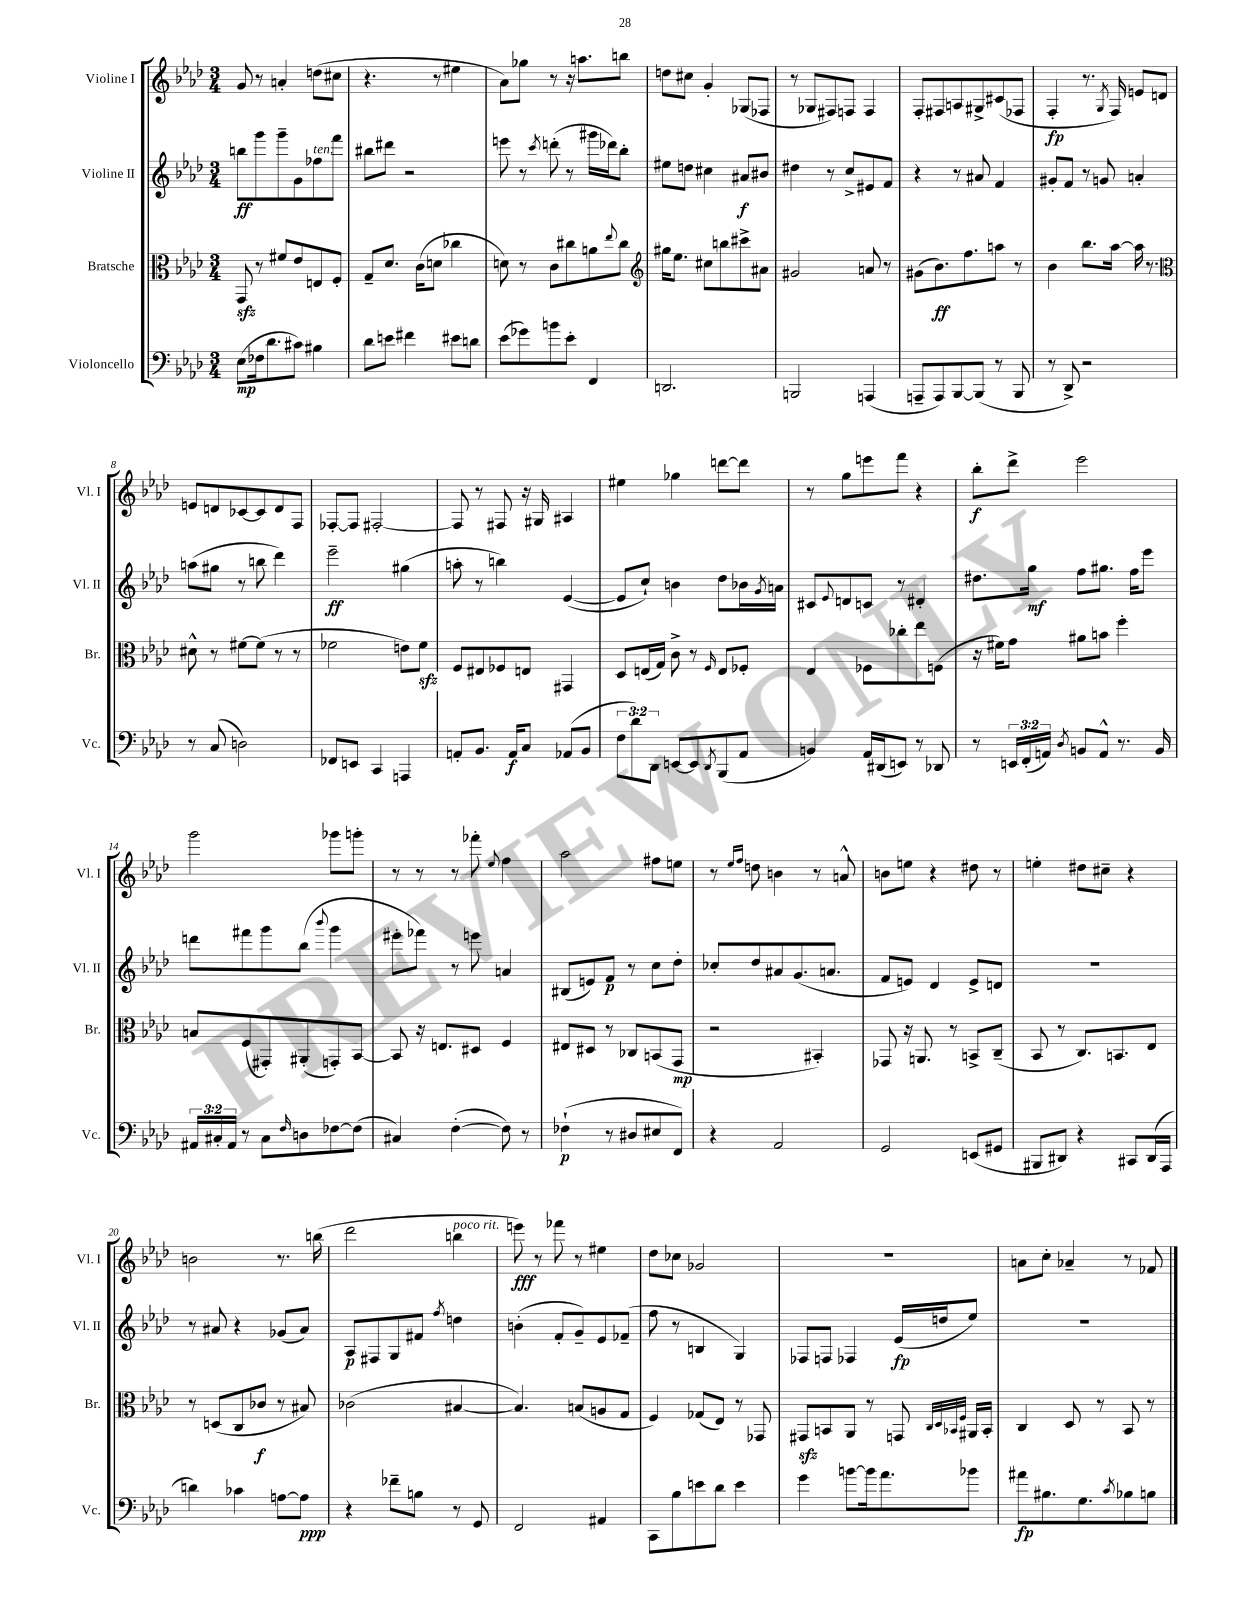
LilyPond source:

<<
\new StaffGroup <<
\new Staff = "s0" \with { instrumentName = "Violine I" shortInstrumentName = "Vl. I" } {
    \clef treble \key aes \major \numericTimeSignature \time 3/4
    g'8 r8 a'4-. d''8( cis''8 |
    r4. r8 eis''4 |
    aes'8) ges''8 r8 r16 a''8. b''8 |
    d''8 cis''8 g'4-. ges8( fes8 |
    r8 ges8 fis8) f8 f4 |
    f8-. fis8 a8 gis8-> cis'8( fes8 |
    f4-.\fp r8. \acciaccatura { g8 } f16) e'8 d'8 |
    e'8 d'8 ces'8~ ces'8 d'8 f8 |
    fes8~-. fes8 fis2~-. |
    fis8 r8 fis8 r16 gis16 ais4 |
    eis''4 ges''4 d'''8~ d'''8 |
    r8 g''8 e'''8 f'''8 r4 |
    bes''8-.\f des'''8-> ees'''2 |
    g'''2 ges'''8 g'''8-. |
    r8 r8 r8 fes'''8-. \appoggiatura { ees''8 } f''4 |
    aes''2 fis''8 e''8 |
    r8 \grace { ees''16 f''16 } d''8 b'4 r8 a'8-^ |
    b'8 e''8 r4 dis''8 r8 |
    e''4-. dis''8 cis''8-- r4 |
    b'2 r8. b''16( |
    des'''2 b''4^\markup { \italic "poco rit." } |
    e'''8\fff) r8 fes'''8 r8 eis''4 |
    des''8 ces''8 ges'2 |
    R2. |
    a'8 c''8-. aes'4-- r8 fes'8 \bar "|." |
}
\new Staff = "s1" \with { instrumentName = "Violine II" shortInstrumentName = "Vl. II" } {
    \clef treble \key aes \major \numericTimeSignature \time 3/4
    b''8\ff g'''8 g'''8-- g'8 fes''8^\markup { \italic "ten." } f'''8 |
    bis''8 dis'''8 r2 |
    e'''8 r8 \acciaccatura { c'''8 } d'''8-.( r8 gis'''16 des'''16) bes''8-. |
    eis''8 d''8 cis''4 ais'8\f bis'8 |
    dis''4 r8 c''8-> eis'8 f'8 |
    r4 r8 ais'8 f'4 |
    gis'8-. f'8 r8 g'8 a'4-. |
    a''8( gis''8 r8 b''8 des'''4) |
    ees'''2--\ff gis''4( |
    a''8-. r8 b''4) ees'4~( |
    ees'8 c''8-!) b'4 des''8 bes'16 \acciaccatura { g'8 } a'16 |
    cis'8 \appoggiatura { ees'8 } d'8 c'8 r8 dis'4-. |
    dis''8. g''16\mf f''8 gis''8. f''16 ees'''8 |
    d'''8 fis'''8 g'''8 bes''8( \appoggiatura { bes'''8 } g'''4 |
    eis'''8-. fes'''8) r8 e'''8 a'4 |
    bis8( e'8) f'8\p r8 c''8 des''8-. |
    ces''8-. des''8 ais'8 g'8.( a'8. |
    f'8 e'8) des'4 e'8-> d'8 |
    R2. |
    r8 ais'8 r4 ges'8( ais'8) |
    aes8\p fis8 g8 fis'8 \acciaccatura { f''8 } d''4 |
    b'4-.( f'8-. g'8--) ees'8 fes'8--( |
    f''8 r8 b4 g4) |
    fes8 f8 fes4 ees'16\fp( d''16 ees''8) |
    R2. \bar "|." |
}
\new Staff = "s2" \with { instrumentName = "Bratsche" shortInstrumentName = "Br." } {
    \clef alto \key aes \major \numericTimeSignature \time 3/4
    g,8\sfz r8 fis'8 ees'8 e8 f8-. |
    g8-- des'8. c'16( d'8 ces''4 |
    d'8) r8 c'8 cis''8 a'8 \appoggiatura { ees''8 } cis''8 |
    \clef treble gis''16 ees''8. cis''8 b''8 cis'''8-> ais'8 |
    gis'2 a'8 r8 |
    gis'8( bes'8.\ff) f''8. a''8 r8 |
    bes'4 bes''8. aes''16~ aes''16 r8. |
    \clef alto dis'8-^ r8 fis'8~ fis'8( r8 r8 |
    fes'2 e'8) fes'8\sfz |
    f8 eis8 fes8 e8 gis,4 |
    des8 e16( g16) c'8-> r8 \grace { f16 } e8 fes8-. |
    ees4 fes8 ces''8-. ees''8 f8( |
    r16 fis'16) g'8 ais'8 b'8 f''4-. |
    b8 f8( gis,8-.) ais,8-.( g,8-.) bes,8~ |
    bes,8 r16 e8. dis8 f4 |
    eis8 dis8 r8 ces8 b,8( g,8\mp |
    r2 bis,4-.) |
    ges,8 r16 a,8. r8 b,8-> c8--( |
    bes,8 r8 c8.) b,8. ees8 |
    r8 d8( c8 ces'8\f r8 bis8) |
    ces'2( bis4~ |
    bis4.) b8( a8 g8 |
    f4) ges8( ees8) r8 ges,8 |
    gis,8\sfz b,8 aes,8 r8 g,8 \grace { c32 des32 bes,32 f32 } ais,16 bes,16-. |
    c4 des8 r8 bes,8 r8 \bar "|." |
}
\new Staff = "s3" \with { instrumentName = "Violoncello" shortInstrumentName = "Vc." } {
    \clef bass \key aes \major \numericTimeSignature \time 3/4 \override Staff.TupletNumber.text = #tuplet-number::calc-fraction-text
    ees8\mp( fes16 des'8. cis'8) bis4 |
    des'8 e'8 fis'4 eis'8 d'8 |
    ees'8( ges'8) b'8 ees'8-. f,4 |
    d,2. |
    b,,2 a,,4( |
    a,,8-- a,,8) bes,,8~ bes,,8( r8 bes,,8 |
    r8 des,8->) r2 |
    r8 c8( d2) |
    fes,8 e,8 c,4 a,,4 |
    a,8-. bes,8. a,16\f c8 aes,8( bes,8 |
    \tuplet 3/2 { f8 des'8) des,8 } e,8~ e,8 \acciaccatura { des,8 } bes,,8( aes,8 |
    b,4) aes,16 dis,16( e,8) r8 des,8 |
    r8 \tuplet 3/2 { e,16 f,16-.( a,16) } \acciaccatura { des8 } b,8 a,8-^ r8. b,16 |
    \tuplet 3/2 { ais,16 cis16-. ais,16 } r8 cis8 \grace { f16 } d8 fes8~ fes8( |
    cis4) f4~-.( f8) r8 |
    fes4-!\p( r8 dis8 eis8 f,8) |
    r4 aes,2 |
    g,2 e,8( gis,8 |
    bis,,8 dis,8) r4 cis,8 dis,16( aes,,16 |
    d'4) ces'4 a8~ a8\ppp |
    r4 fes'8-- b8 r8 g,8 |
    f,2 ais,4 |
    c,8 bes8 e'8 des'8 e'4 |
    g'4 b'8~ b'16 aes'8. bes'8 |
    ais'8\fp bis8. g8. \acciaccatura { c'8 } bes8 b8 \bar "|." |
}
>>
>>
